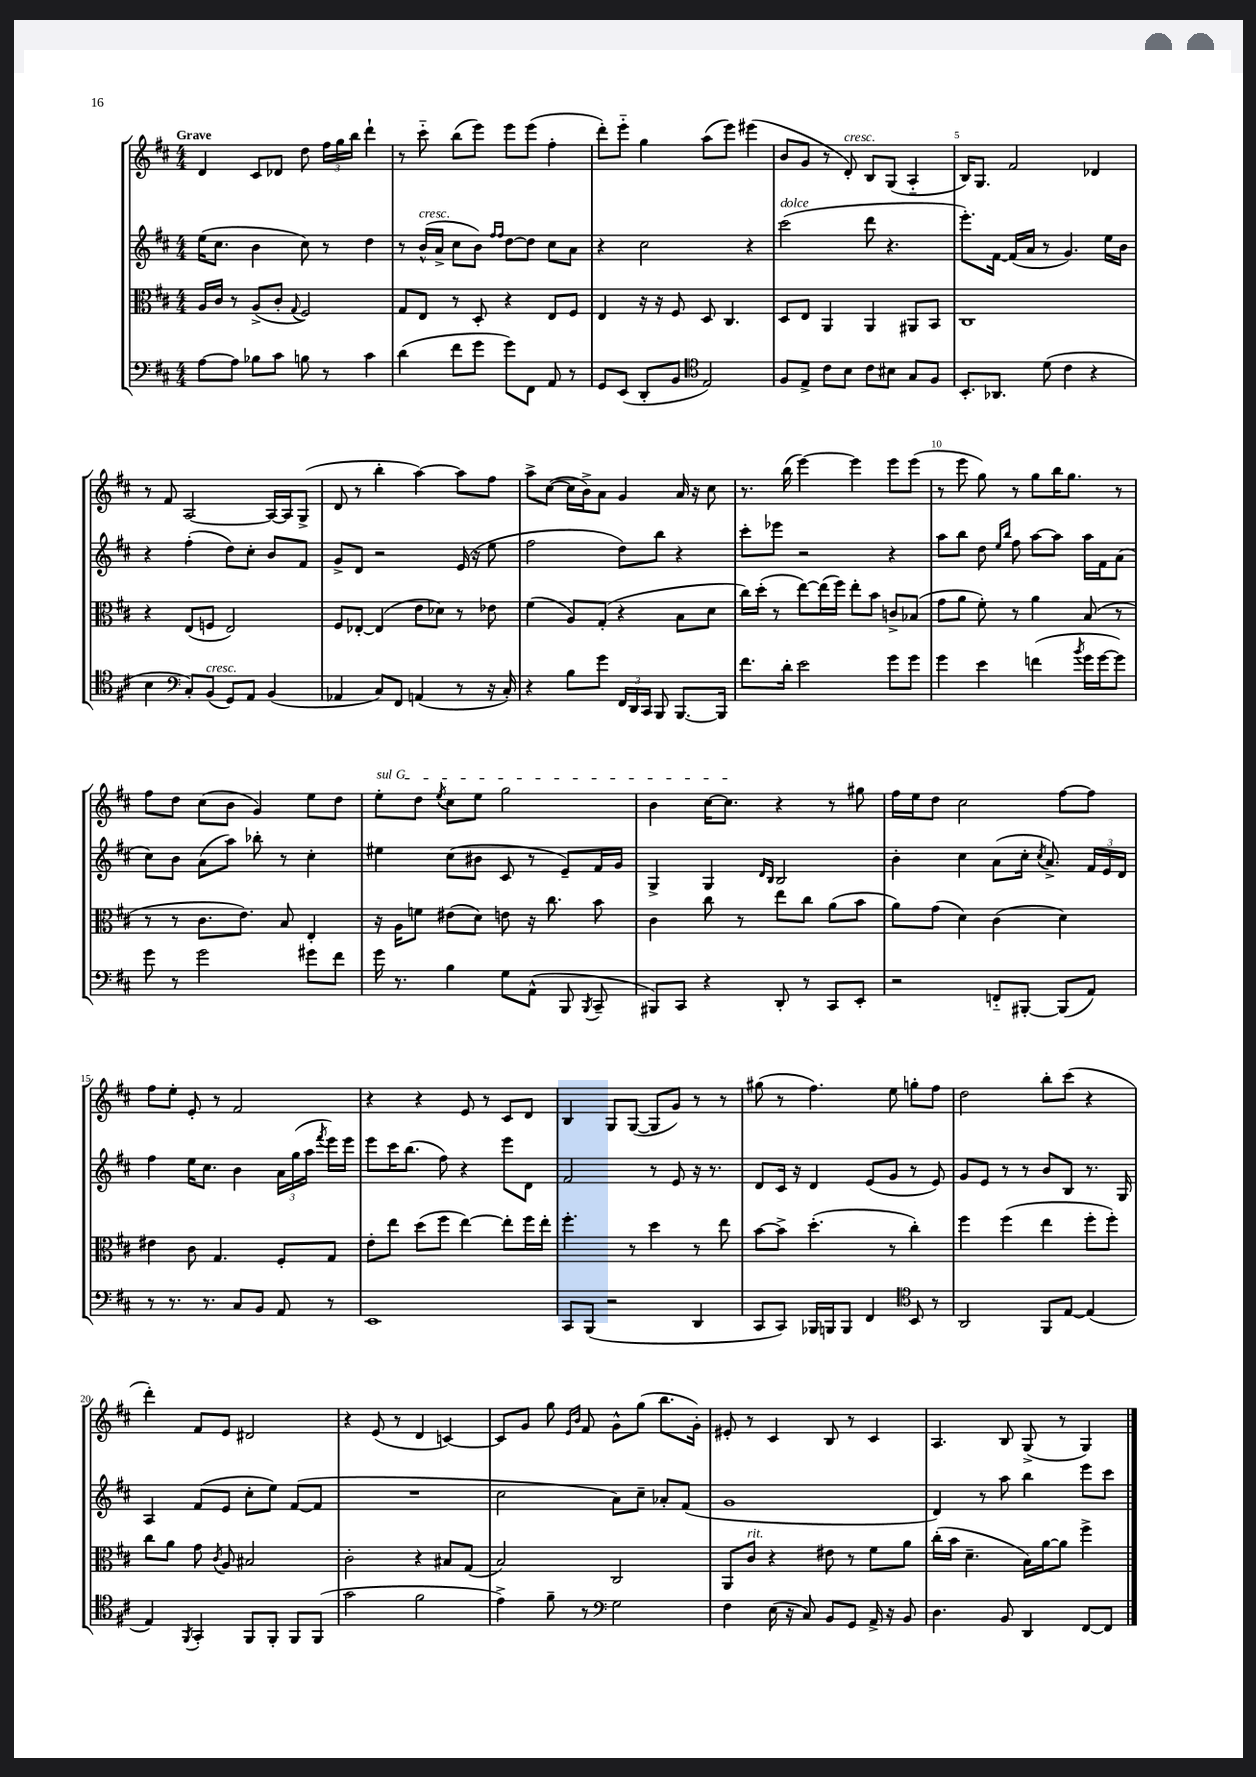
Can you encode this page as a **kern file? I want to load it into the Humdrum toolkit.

**kern	**kern	**kern	**kern
*part4	*part3	*part2	*part1
*staff4	*staff3	*staff2	*staff1
*clefF4	*clefC3	*clefG2	*clefG2
*k[f#c#]	*k[f#c#]	*k[f#c#]	*k[f#c#]
*M4/4	*M4/4	*M4/4	*M4/4
=1	=1	=1	=1
!	!	!	!LO:TX:a:B:t=Grave
[8A\L	16A/LL	(16ee\KL	4d/
.	16c#/JJ	8.cc#\J	.
8A\J]	8r	.	.
8B-X\L	(8A^/L	4b\	8c#/L
8c#\J	8c#'/J	.	8d-X/J
.	8qqG/	.	.
8Bn\	2F#/)	8cc#\)	8dd\
8r	.	8r	24ff#\LL
.	.	.	24gg\
.	.	.	24bb\JJ
4c#\	.	4dd\	4ddd`\
=2	=2	=2	=2
(4d\	8G/L	8r	8r
!	!	!LO:TX:a:i:t=cresc.	!
.	8E/J	(16b^^/LL	8ccc#\
.	.	16a^/JJ	.
8f#\L	8r	8cc#\L	(8bb\L
8g\J	8D'/	8b\J)	8eee\J)
.	.	16qqff#/LL	.
.	.	16qqff#/JJ	.
8g\L)	4r	[8dd\L	8eee\L
8FF#\J	.	8dd\J]	(8eee\J
8AA/	8E/L	8cc#\L	4ff#'\
8r	8F#/J	8a\J	.
=3	=3	=3	=3
8GG/L	4E/	4r	8ddd'\L)
(8EE/J	.	.	8eee\J
8DD'/L	16r	2cc#\	4gg\
.	16r	.	.
8BB/J	8F#/	.	.
*clefC4	*	*	*
2E/)	8D/	.	(8aa\L
.	4.C#/	.	8eee\J)
.	.	4r	(4eee#X\
=4	=4	=4	=4
!	!	!LO:TX:a:i:t=dolce	!
8F#/L	8D/L	(2ccc#\	8b/L
8E^/J	8E/J	.	8g/J
8c#\L	4AA/	.	8r
!	!	!	!LO:TX:a:i:t=cresc.
8B\J	.	.	8d'/)
8c#\L	4AA/	8ddd\	8B/L
8B#X\J	.	4.r	(8G/J
8G/L	8AA#X/L	.	4A/
8F#/J	8BB/J	.	.
=5	=5	=5	=5
8.BB'/L	1C#	8.eee'\L)	16B/KL)
.	.	.	8.G/J
8.AA-X/J	.	[16f#\Jk	.
.	.	(16f#/LL]	2f#/
.	.	16a/JJ	.
(8d\	.	8r	.
4c#\	.	4.g/)	.
4r	.	.	4d-X/
.	.	16ee\LL	.
.	.	16b\JJ	.
!!LO:LB:g=z
=6	=6	=6	=6
4B\	4r	4r	8r
.	.	.	8f#/
*clefF4	*	*	*
8C#'/L)	(8E/L	(4ff#'\	[2A/
!LO:TX:a:i:t=cresc.	!	!	!
(8BB/J	8Fn/J	.	.
8GG/L)	2E/)	8dd\L)	.
8AA/J	.	8cc#'\J	.
(4BB/	.	8b/L	16A/LL_
.	.	.	16A/J]
.	.	8f#/J	(8G^/J
=7	=7	=7	=7
4AA-X/	8F#/L	8g^/L	8d/
.	[8E-X'/J	8d/J	8r
8C#/L)	(4E-/]	2r	4bb'\
8FF#/J	.	.	.
(4AAn/	8e\L	.	[4aa\)
.	8d-X\J)	.	.
8r	8r	(16e/	8aa\L]
.	.	16r	.
16r	8e-X\	8ee\	8ff#\J
16C#'/)	.	.	.
=8	=8	=8	=8
4r	(4f#\	2ff#\	8aa^\L
.	.	.	([8cc#\J
8B\L	8A/L)	.	16cc#\LL]
.	.	.	16b^\J)
8g\J	(8G'/J	.	8a\J
24FF#/LL	4r	8dd\L)	4g/
24DD/	.	.	.
24CC#/JJ	.	.	.
8BBB/	.	8bb\J	.
[8.BBB/L	8B\L	4r	16a/
.	.	.	16r
.	8d\J	.	8cc#\
16BBB/Jk]	.	.	.
=9	=9	=9	=9
8.f#\L	16cc#\LL)	8ccc#'\L	8.r
.	(16dd'\JJ	.	.
.	8r	8eee-X\J	.
16d'\Jk	.	.	(16bb\
2e\	[8ee\L)	2r	[4eee\)
.	(16ee\L]	.	.
.	16ff#\JJ)	.	.
.	8ee'\L	.	4eee\]
.	8b\J	.	.
8g\L	8cn^/L	4r	8eee\L
8g\J	(8B-X/J	.	(8eee\J
=10	=10	=10	=10
4g\	8g\L	8aa\L	8r
.	8a\J	8bb\J	8eee\
4e\	8f#'\)	8dd\	8gg\)
.	.	16qqee/LL	.
.	.	16qqbb/JJ	.
.	8r	8ff#\	8r
(4fn\	4a\	[8aa\L	8gg\L
.	.	8aa\J]	16bb\K
.	.	.	8.gg\J
8qb/	.	.	.
16g\LL	(8B/	16aa\LL	.
[16g\J	.	16f#\J	.
8g\J])	8r	(8a\J	8r
!!LO:LB:g=z
=11	=11	=11	=11
8g\	8r	8cc#\L)	8ff#\L
8r	8r	8b\J	8dd\J
2g\	8.c#\L	(8a\L	(8cc#\L
.	.	8aa\J)	8b\J
.	8.e\J)	.	.
.	.	8bb-X'\	4g/)
.	8B/	8r	.
8g#X\L	4E'/	4cc#'\	8ee\L
8f#\J	.	.	8dd\J
=12	=12	=12	=12
!	!	!	!LO:TX:a:i:t=sul G
16g\	16r	4ee#X\	8ee'\L
8.r	16A\KL	.	.
.	8fn\J	.	8dd\J
.	.	.	8qee/
4B\	(8e#X\L	(8cc#\L	8cc#\L
.	8d\J)	8b#X\J	8ee\J
8G\L	8en\	8c#/	2gg\
(8AA^^\J	16r	8r	.
.	8.cc#\	.	.
8BBB/	.	8e~/L)	.
8qBBB/	.	.	.
8CC#~/	8b\	16f#/L	.
.	.	16g/JJ	.
=13	=13	=13	=13
8BBB#X/L)	4c#\	4G^/	4b\
8CC#/J	.	.	.
4r	8cc#\	4G/	[16cc#\KL
.	.	.	8.cc#\J]
.	8r	.	.
.	.	16qqd/LL	.
.	.	16qqB/JJ	.
8DD'/	8ee\L	2B/	4r
8r	8cc#\J	.	.
8CC#/L	(8a\L	.	8r
8EE'/J	8b\J	.	8gg#X\
=14	=14	=14	=14
2r	8a\L)	4b'\	16ff#\LL
.	.	.	16ee\J
.	(8g\J	.	8dd\J
.	4d\)	4cc#\	2cc#\
8FFn/L	(4c#\	(8a\L	.
[8BBB#X'/J	.	16cc#'\Jk	.
.	.	8qcc#/	.
.	.	8.a^/)	.
(8BBB#/L]	4d\)	.	[8ff#\L
8AA/J)	.	24f#/LL	8ff#\J]
.	.	24e/	.
.	.	24d/JJ	.
!!LO:LB:g=z
=15	=15	=15	=15
8r	4e#X\	4ff#\	8ff#\L
8.r	.	.	8ee'\J
.	8c#\	16ee\KL	8e'/
8.r	.	8.cc#\J	.
.	4.G/	.	8r
8C#/L	.	4b\	2f#/
8BB/J	.	.	.
8AA/	8F#'/L	24a\LL	.
.	.	(24gg\	.
.	.	24aa\JJ	.
.	.	8qfff#/	.
8r	8G/J	16eee\LL)	.
.	.	16eee\JJ	.
=16	=16	=16	=16
1EE	8e'\L	8eee\L	4r
.	8ee\J	16ccc#\K	.
.	.	(8.bb\J	.
.	(8dd\L	.	4r
.	8ff#\J	8ff#\)	.
.	[4ee\)	4r	8e/
.	.	.	8r
.	8ee'\L]	8eee\L	8c#/L
.	16ff#\L	8d\J	8d/J
.	16ee'\JJ	.	.
=17	=17	=17	=17
8CC#/L	4.ff#'\	2f#/	4B/
(8BBB/J	.	.	.
2r	.	.	8G/L
.	8r	.	([8G/J
.	4dd\	8r	8G/L]
.	.	8e/	8g/J)
4DD/	8r	16r	8r
.	.	8.r	.
.	8ee\	.	8r
=18	=18	=18	=18
8CC#/L	[8b\L	8d/L	(8gg#X\
8CC#/J)	8b^\J]	16c#/Jk	8r
.	.	16r	.
16BBB-X/LL	(4.dd'\	4d/	4.ff#\)
16BBBn/J	.	.	.
8BBB/J	.	.	.
4FF#/	.	(8e/L	.
.	8r	8g/J	8ee\
*clefC4	*	*	*
8BB/	4cc#'\)	8r	8ggn'\L
8r	.	8e/)	8ff#\J
=19	=19	=19	=19
2AA/	4ff#\	8g/L	2dd\
.	.	8e/J	.
.	(4ff#\	8r	.
.	.	8r	.
8FF#/L	4ee\	8b/L	8bb'\L
[8E/J	.	8B/J	(8ccc#\J
(4E/]	8ff#'\L	8.r	4r
.	8ff#'\J)	.	.
.	.	16G/	.
!!LO:LB:g=z
=20	=20	=20	=20
4E/)	8cc#\L	4A/	4ddd'\)
.	8a\J	.	.
8qFF#/	.	.	.
4GG'/	8g\	(8f#/L	8f#/L
.	8qc#/	.	.
.	8A/	8e/J	8e/J
8FF#/L	2B#X/	8cc#'\L	2d#X/
8FF#'/J	.	8ee\J)	.
8FF#/L	.	([8f#/L	.
(8FF#/J	.	8f#/J]	.
=21	=21	=21	=21
2g\	2c#'\	1r	4r
.	.	.	(8e/
.	.	.	8r
2f#\	4r	.	4d/
.	8B#X/L	.	[4cn/)
.	(8G/J	.	.
=22	=22	=22	=22
4e^\)	2B/)	2cc#\	8c/L]
.	.	.	8g/J
8f#~\	.	.	8gg\
.	.	.	16qqe/LL
.	.	.	16qqb/JJ
8r	.	.	8f#/
*clefF4	*	*	*
2G\	2C#/	8a\L)	8g^^\L
.	.	8cc#~\J	(8gg\J
.	.	8a-X'/L	8.bb\L
.	.	(8f#/J	.
.	.	.	16g'\Jk)
=23	=23	=23	=23
4F#\	8AA/L	1g	8e#X'/
!	!LO:TX:a:i:t=rit.	!	!
.	8c#/J	.	8r
(16E\	4r	.	4c#/
16r	.	.	.
8C#/)	.	.	.
8BB/L	8e#X\	.	8B/
8GG/J	8r	.	8r
16AA^/	8f#\L	.	4c#/
16r	.	.	.
8BB/	8a\J	.	.
=24	=24	=24	=24
4.D\	(16cc#'\LL	4d/)	4.A/
.	16b\JJ	.	.
.	4.d~\	.	.
.	.	8r	.
8BB/	.	8aa\	8B/
4DD/	16B\LL)	4bb\	(8G^/
.	[16a\J	.	.
.	8a\J]	.	8r
[8FF#/L	4ff#^\	8eee\L	4G/)
8FF#/J]	.	8ccc#\J	.
==	==	==	==
*-	*-	*-	*-
